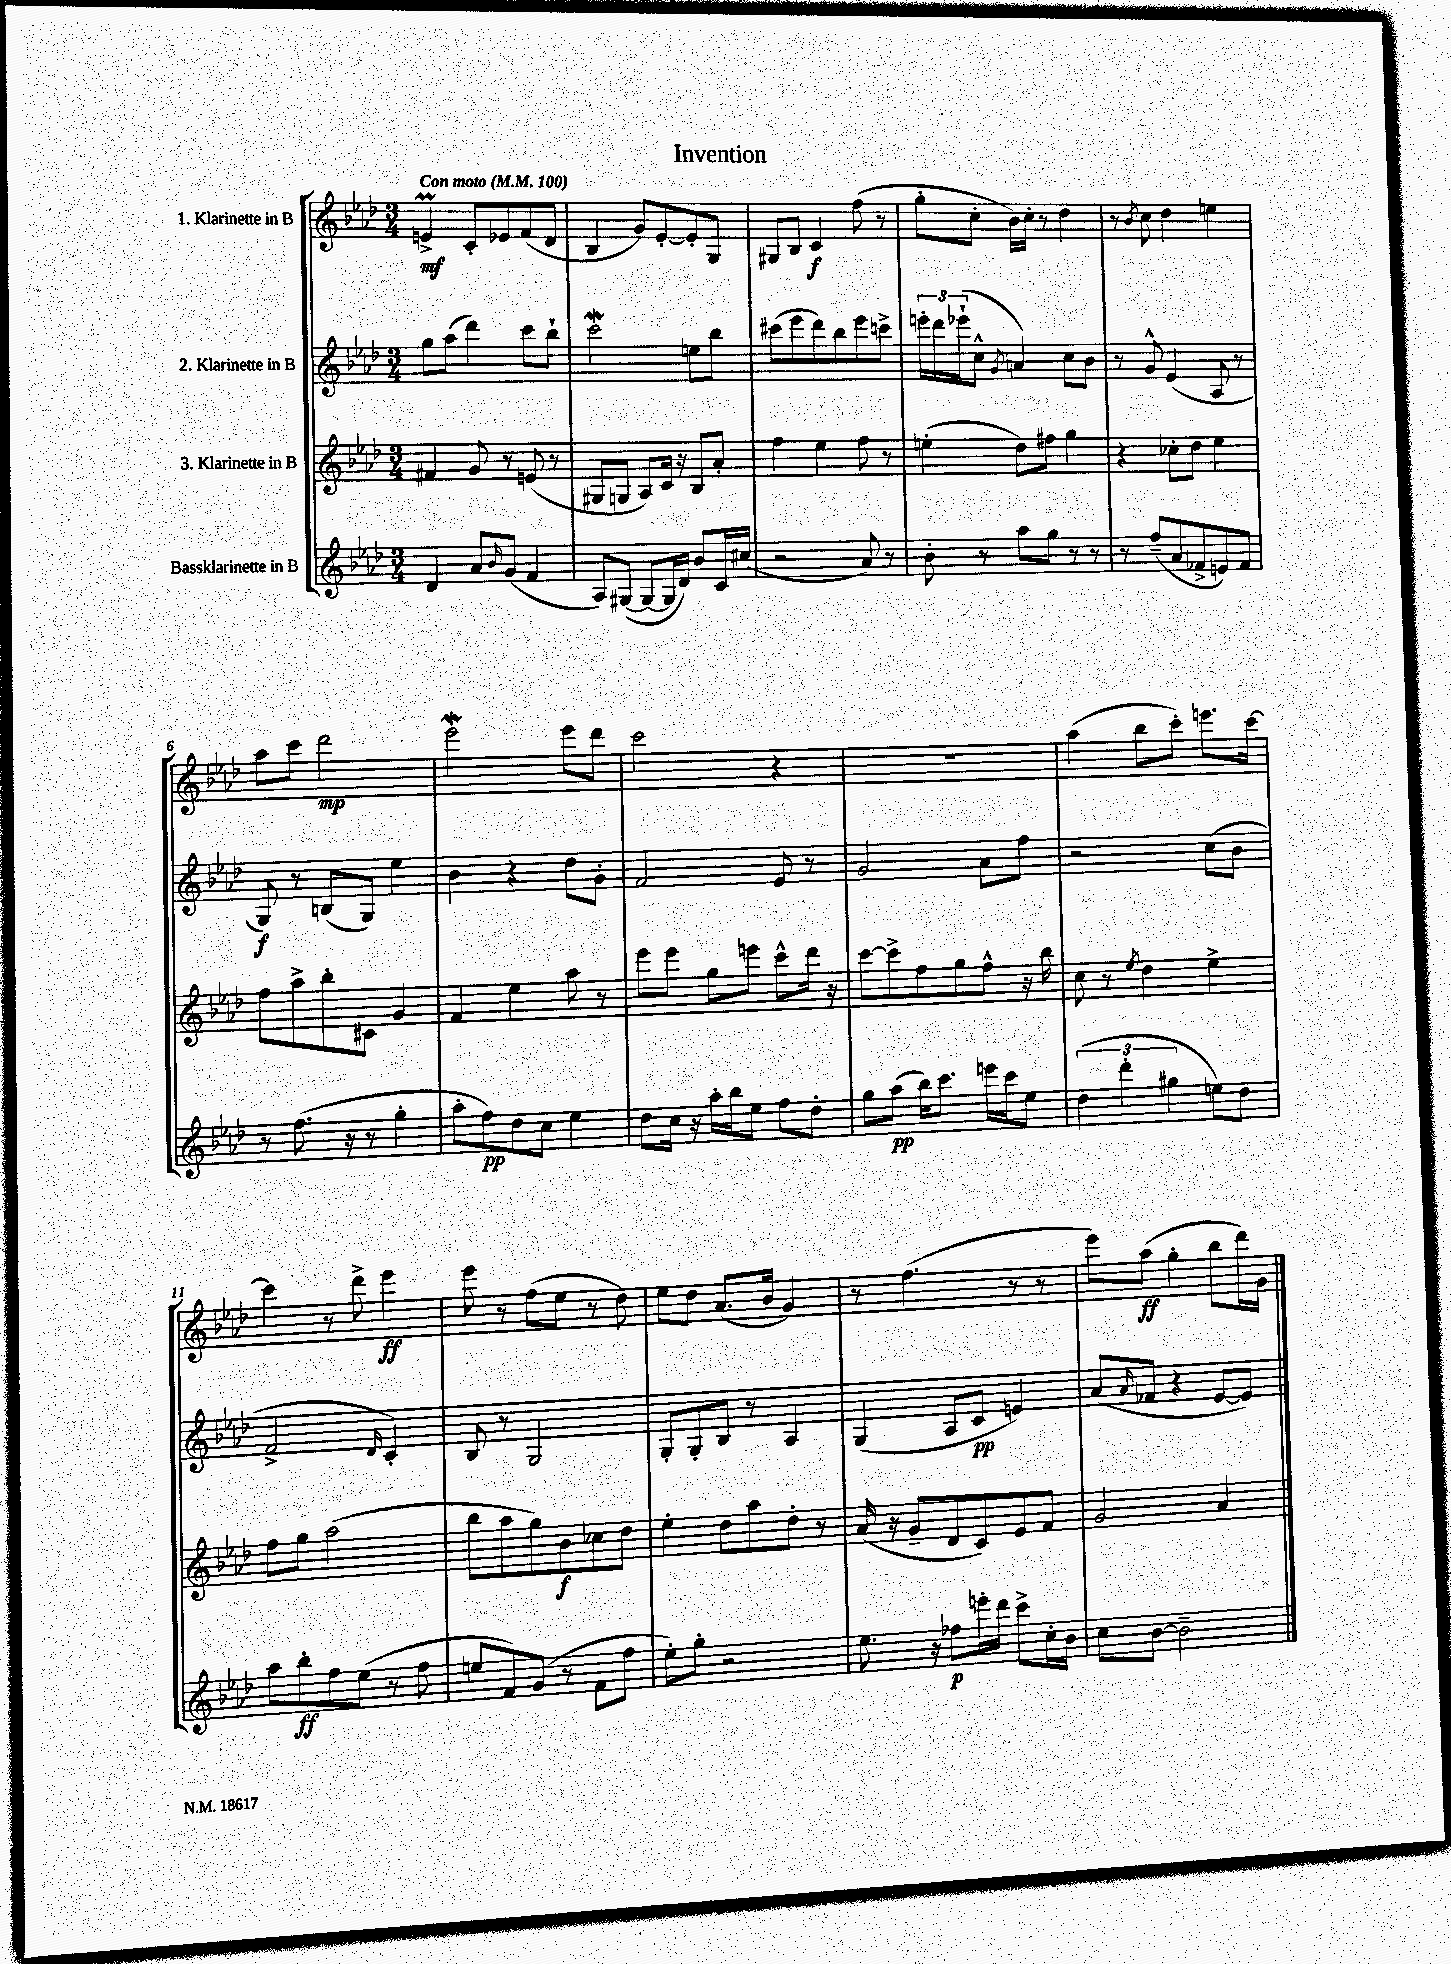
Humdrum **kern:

**kern	**kern	**kern	**kern
*staff4	*staff3	*staff2	*staff1
*clefG2	*clefG2	*clefG2	*clefG2
*k[b-e-a-d-]	*k[b-e-a-d-]	*k[b-e-a-d-]	*k[b-e-a-d-]
*M3/4	*M3/4	*M3/4	*M3/4
*MM100	*MM100	*MM100	*MM100
4d-/	4f#/	8gg\L	4e^/
.	.	(8aa-\J	.
8a-/L	8g/	4ddd-\)	8c'/L
16qqb-/	.	.	.
(8g/J	8r	.	8e-/
4f/	(8e/	8ccc\L	(8f/
.	8r	8bb-`\J	8d-/J
=	=	=	=
8A-/L)	8G#/L	2ccc\	4B-/
([8G#/J	8G/J	.	.
8G#/_L	8A-/L)	.	8g/L)
16G#/]L	16c/Jk	.	[8e-'/
16d-/JJ)	16r	.	.
8b-/L	8B-/L	8ee\L	8e-'/]
16c/L	8a-'/J	8bb-\J	8G/J
(16cc#/JJ	.	.	.
=	=	=	=
2r	4ff\	(8ccc#\L	8G#/L
.	.	8eee-\	8B-/J
.	4ee-\	8ddd-\)	4c/
.	.	8bb-\	.
8a-/)	8ff\	8eee-\	(8ff\
8r	8r	8ccc^\J	8r
=	=	=	=
8b-'\	(4ee'\	24eee'\LL	8gg'\L
.	.	24ddd-\	.
.	.	(24eee-`\J	.
8r	.	8cc^^\J	8cc'\J
.	.	8qg/	.
8aa-\L	8dd-\L)	4a/)	16b-\LL)
.	.	.	16cc'\JJ
8gg\J	8ff#\J	.	8r
8r	4gg\	8cc\L	4dd-\
8r	.	8b-\J	.
=	=	=	=
8r	4r	8r	8r
.	.	.	8qb-/
(8ff~/L	.	8g^^/	8cc\
8a-/	8cc-'\L	(4e-/	4dd-\
8f-^/	8dd-\J	.	.
8e/)	4ee-\	8A-/	4ee\
8f-/J	.	8r	.
=	=	=	=
8r	8ff\L	8G/)	8aa-\L
(8.ff\	8aa-^\	8r	8ccc\J
.	8bb-'\	(8B/L	2ddd-\
16r	.	.	.
8r	8c#\J	8G/J)	.
4gg'\	4g/	4ee-\	.
=	=	=	=
8aa-'\L	4f/	4b-\	2eee-\
8ff\)	.	.	.
8dd-\	4ee-\	4r	.
8cc\J	.	.	.
4ee-\	8aa-\	8dd-\L	8eee-\L
.	8r	8g'\J	8ddd-\J
=	=	=	=
8dd-\L	8eee-\L	2f/	2ccc\
16cc\Jk	8eee-\J	.	.
16r	.	.	.
16aa-'\LL	8gg\L	.	.
16bb-\J	.	.	.
8ee-\J	8eee\J	.	.
8ff\L	8ccc^^\L	8e-/	4r
8dd-'\J	16ddd-\Jk	8r	.
.	16r	.	.
=	=	=	=
8gg\L	[8ccc\L	2g/	2.r
(8aa-\J	8ccc^\]	.	.
16bb-\LK)	8ff\	.	.
8.ccc\J	.	.	.
.	8gg\	.	.
16eee\LL	8ff^^\J	8a-\L	.
16ccc\J	.	.	.
8ee-\J	16r	8ff\J	.
.	16bb-\	.	.
=	=	=	=
(6dd-\	8cc\	2r	(4aa-\
.	8r	.	.
6ddd-'\	.	.	.
.	8qee-/	.	.
.	4dd-\	.	8bb-\L
6gg#\	.	.	.
.	.	.	8ccc'\J)
8ee\L)	4ee-^\	(8cc\L	8.eee\L
8dd-\J	.	8b-\J	.
.	.	.	[16ccc\Jk
=	=	=	=
8aa-\L	8ff\L	2f^/	4ccc\]
8bb-'\	8gg\J	.	.
8ff\	(2aa-\	.	8r
(8ee-\J	.	.	8ddd-^\
.	.	16qqd-/	.
8r	.	4c'/)	4eee-\
8ff\	.	.	.
=	=	=	=
8ee/L	8bb-\L	8B-/	8eee-\
8f/)	8aa-\	8r	8r
(8g/J	8gg\)	2G/	(8ff\L
8r	8b-\	.	8ee-\J
8f\L	8cc-\	.	8r
8ff\J	8dd-\J	.	8dd-\)
=	=	=	=
8ee-'\L)	4ee-'\	8G'/L	8ee-\L
8gg'\J	.	8G'/	8dd-\J
2r	8dd-\L	8B-/J	(8.a-/L
.	8aa-\	8r	.
.	.	.	16b-/Jk
.	8dd-'\J	4A-/	4g/)
.	8r	.	.
=	=	=	=
8.ee-\	(16a-/	(4G/	8r
.	16r	.	.
.	8g~/L	.	(4.ff\
16r	.	.	.
8ff-\L	8d-/	8A-/L	.
16eee'\L	8c/)	8c/J	.
16ddd-\JJ	.	.	.
8ccc^\L	8e-/	4e/)	8r
16cc'\L	8f/J	.	8r
16b-\JJ	.	.	.
=	=	=	=
8cc\L	2g/	(8a-/L	8eee-\L)
.	.	16qqa-/	.
[8b-\J	.	8f-/J	(8aa-\J
2b-~\]	.	4r	4gg'\
.	4a-/	[8e-/L	8bb-\L
.	.	8e-/]J)	16ddd-\L)
.	.	.	16g\JJ
==	==	==	==
*-	*-	*-	*-
